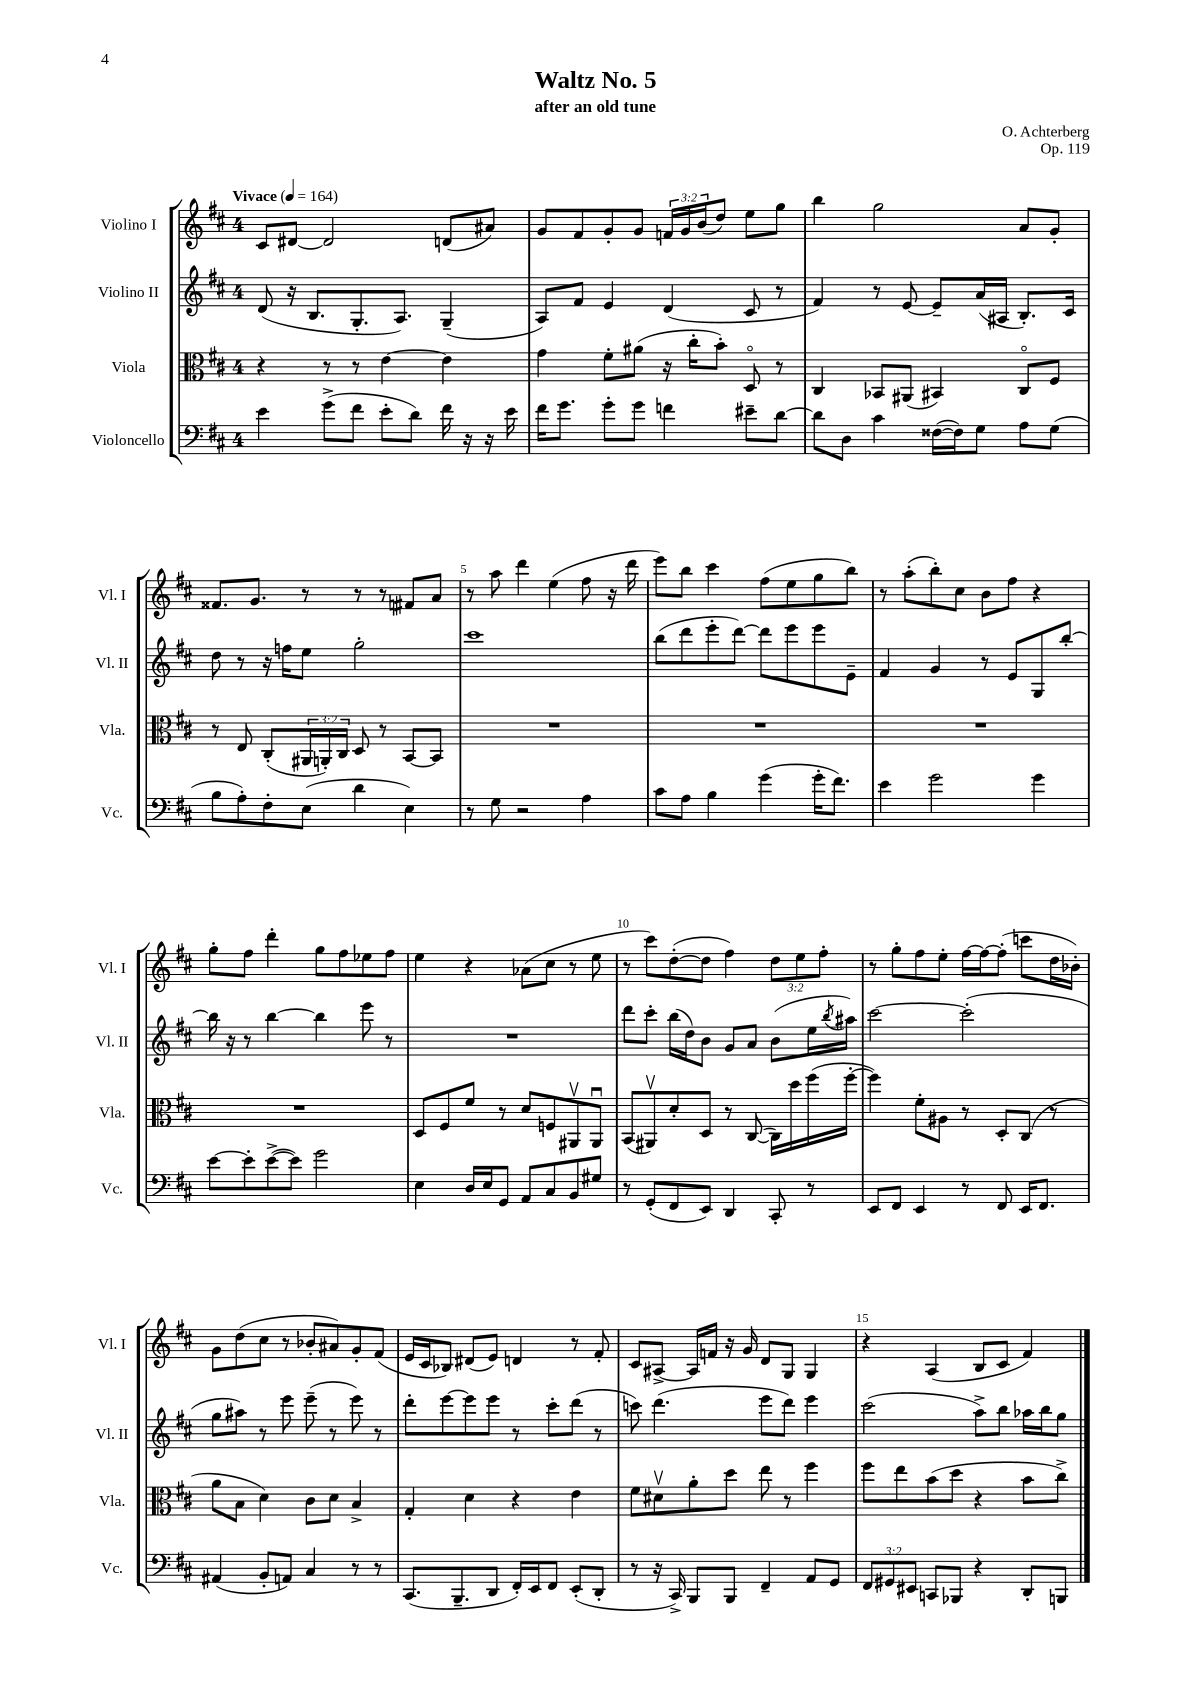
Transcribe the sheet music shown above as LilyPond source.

\header { title = "Waltz No. 5" composer = "O. Achterberg" subtitle = "after an old tune" opus = "Op. 119" }
<<
\new StaffGroup <<
\new Staff = "s0" \with { instrumentName = "Violino I" shortInstrumentName = "Vl. I" } {
    \clef treble \key d \major \once \override Staff.TimeSignature.style = #'single-digit \time 4/4 \override Staff.TupletNumber.text = #tuplet-number::calc-fraction-text \tempo "Vivace" 4 = 164
    cis'8 dis'8~ dis'2 d'8( ais'8) |
    g'8 fis'8 g'8-. g'8 \tuplet 3/2 { f'16 g'16 b'16( } d''8) e''8 g''8 |
    b''4 g''2 a'8 g'8-. |
    fisis'8. g'8. r8 r8 r8 fis'8 a'8 |
    r8 a''8 d'''4 e''4( fis''8 r16 d'''16 |
    e'''8) b''8 cis'''4 fis''8( e''8 g''8 b''8) |
    r8 a''8-.( b''8-.) cis''8 b'8 fis''8 r4 |
    g''8-. fis''8 d'''4-. g''8 fis''8 ees''8 fis''8 |
    e''4 r4 aes'8( cis''8 r8 e''8 |
    r8 cis'''8) d''8~-.( d''8 fis''4) \tuplet 3/2 { d''8 e''8 fis''8-. } |
    r8 g''8-. fis''8 e''8-. fis''16~ fis''16~ fis''8-.( c'''8 d''16 bes'16-.) |
    g'8 d''8( cis''8 r8 bes'8-. ais'8) g'8-. fis'8( |
    e'16 cis'16 bes8) dis'8( e'8) d'4 r8 fis'8-. |
    cis'8 ais8~-> ais16 f'16 r16 g'16 d'8 g8 g4 |
    r4 a4( b8 cis'8 fis'4) \bar "|." |
}
\new Staff = "s1" \with { instrumentName = "Violino II" shortInstrumentName = "Vl. II" } {
    \clef treble \key d \major \once \override Staff.TimeSignature.style = #'single-digit \time 4/4
    d'8( r16 b8. g8.-. a8.) g4--( |
    a8) fis'8 e'4 d'4( cis'8 r8 |
    fis'4) r8 e'8~ e'8-- a'16( ais16 b8.-.) cis'16 |
    d''8 r8 r16 f''16 e''8 g''2-. |
    cis'''1 |
    b''8( d'''8 e'''8-. d'''8~) d'''8 e'''8 e'''8 e'8-- |
    fis'4 g'4 r8 e'8 g8 b''8~-. |
    b''16 r16 r8 b''4~ b''4 e'''8 r8 |
    R1 |
    d'''8 cis'''8-. b''16( d''16) b'8 g'8 a'8 b'8( e''16 \acciaccatura { b''8 } ais''16) |
    cis'''2~ cis'''2-.( |
    g''8 ais''8) r8 e'''8 e'''8--( r8 e'''8) r8 |
    d'''8-. e'''8~ e'''8 e'''8 r8 cis'''8-. d'''8( r8 |
    c'''8) d'''4.( e'''8 d'''8) e'''4 |
    cis'''2( a''8->) b''8 aes''16 b''16 g''8 \bar "|." |
}
\new Staff = "s2" \with { instrumentName = "Viola" shortInstrumentName = "Vla." } {
    \clef alto \key d \major \once \override Staff.TimeSignature.style = #'single-digit \time 4/4 \override Staff.TupletNumber.text = #tuplet-number::calc-fraction-text
    r4 r8 r8 e'4~ e'4 |
    g'4 fis'8-. ais'8( r16 cis''16-. b'8-.) d8\flageolet r8 |
    cis4 bes,8 ais,8( bis,4) cis8\flageolet fis8 |
    r8 e8 cis8-.( \tuplet 3/2 { ais,16 a,16-.) cis16 } d8 r8 b,8~ b,8 |
    R1 |
    R1 |
    R1 |
    R1 |
    d8 fis8 fis'8 r8 d'8 f8 ais,8\upbow ais,8\downbow |
    b,8( ais,8\upbow) d'8-. d8 r8 cis8~( cis16) d''16 fis''16( fis''16~-. |
    fis''4) fis'8-. ais8 r8 d8-. cis8( r8 |
    a'8 b8 d'4) cis'8 d'8 b4-> |
    g4-. d'4 r4 e'4 |
    fis'8 dis'8\upbow a'8-. d''8 e''8 r8 fis''4 |
    fis''8 e''8 b'8( d''8 r4 b'8 cis''8->) \bar "|." |
}
\new Staff = "s3" \with { instrumentName = "Violoncello" shortInstrumentName = "Vc." } {
    \clef bass \key d \major \once \override Staff.TimeSignature.style = #'single-digit \time 4/4 \override Staff.TupletNumber.text = #tuplet-number::calc-fraction-text
    e'4 g'8->( fis'8 e'8-. d'8) fis'16 r16 r16 e'16 |
    fis'16 g'8. g'8-. g'8 f'4 eis'8-- d'8~ |
    d'8 d8 cis'4 fisis16~( fisis16) g8 a8 g8( |
    b8 a8-.) fis8-. e8( d'4 e4) |
    r8 g8 r2 a4 |
    cis'8 a8 b4 g'4( g'16-. fis'8.) |
    e'4 g'2 g'4 |
    e'8~ e'8-. e'8~->( e'8) g'2 |
    e4 d16 e16 g,8 a,8 cis8 b,8 gis8 |
    r8 g,8-.( fis,8 e,8) d,4 cis,8-. r8 |
    e,8 fis,8 e,4 r8 fis,8 e,16 fis,8. |
    ais,4( b,8-. a,8) cis4 r8 r8 |
    cis,8.( b,,8.-- d,8 fis,16-.) e,16 fis,8 e,8-.( d,8-. |
    r8 r16 cis,16->) b,,8 b,,8 fis,4-- a,8 g,8 |
    \tuplet 3/2 { fis,8 gis,8 eis,8 } c,8 bes,,8 r4 d,8-. b,,8 \bar "|." |
}
>>
>>
\layout { \context { \Score \override BarNumber.break-visibility = ##(#f #t #t) barNumberVisibility = #(every-nth-bar-number-visible 5) } }
